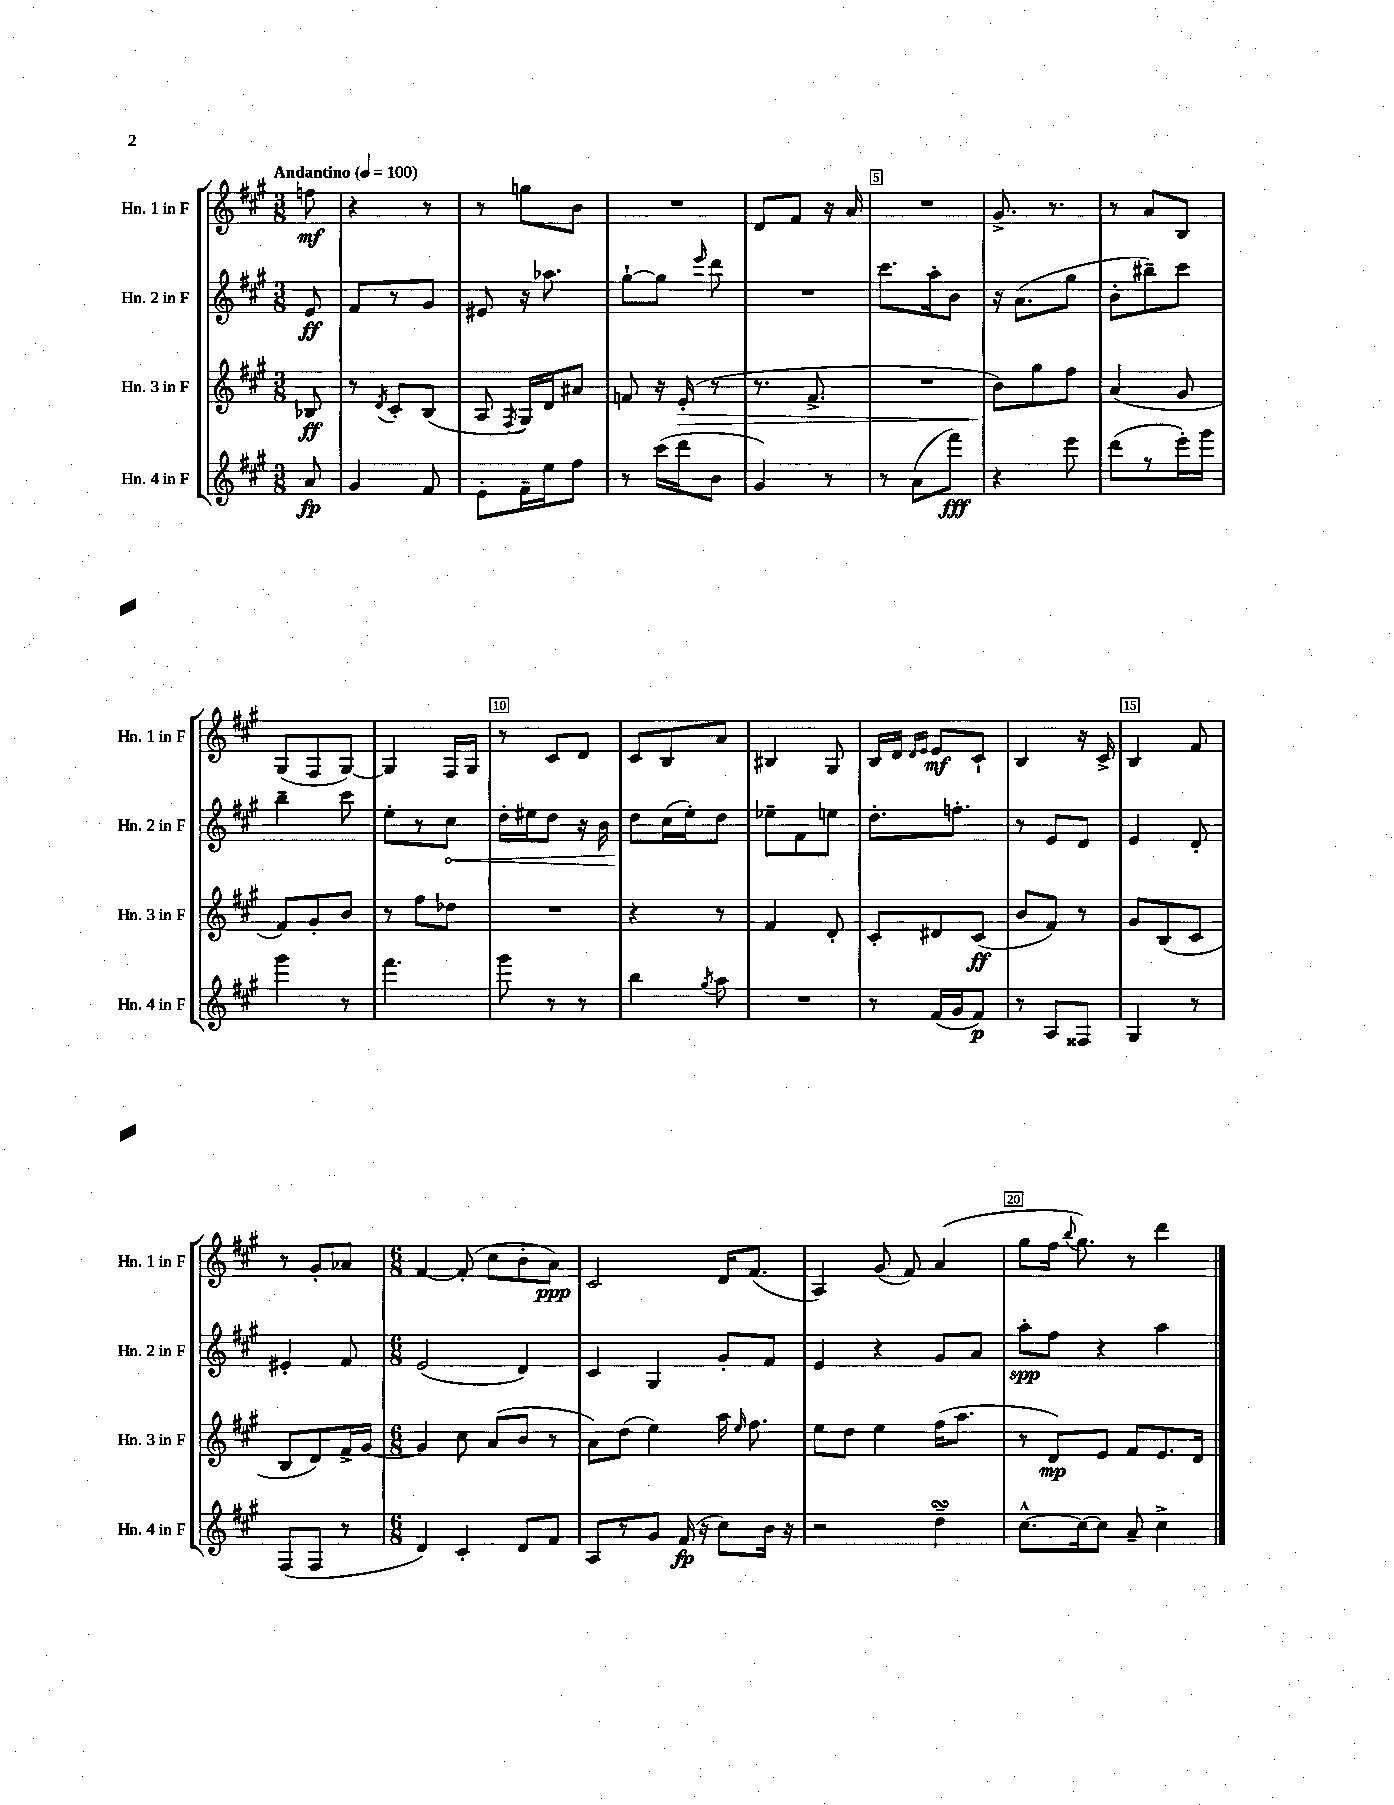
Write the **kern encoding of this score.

**kern	**kern	**kern	**kern
*staff4	*staff3	*staff2	*staff1
*clefG2	*clefG2	*clefG2	*clefG2
*k[f#c#g#]	*k[f#c#g#]	*k[f#c#g#]	*k[f#c#g#]
*M3/8	*M3/8	*M3/8	*M3/8
*MM100	*MM100	*MM100	*MM100
8a/	8B-/	8e/	8ff\
=	=	=	=
4g#/	8r	8f#/L	4r
.	8qd/	.	.
.	8c#'/L	8r	.
8f#/	(8B/J	8g#/J	8r
=	=	=	=
8e'\L	8A/	8e#/	8r
.	8qF#/	.	.
16f#~\L	16G#/LL)	16r	8gg\L
16ee\J	16d/J	8.aa-\	.
8ff#\J	8a#/J	.	8b\J
=	=	=	=
8r	8f/	[8gg#`\L	4.r
(16ccc#\LL	16r	8gg#\]J	.
16ddd\J	(16e'/	.	.
.	.	16qqeee/	.
8b\J	8r	8ddd\	.
=	=	=	=
4g#/)	8.r	4.r	8d/L
.	.	.	8f#/J
.	8.f#^/	.	.
8r	.	.	16r
.	.	.	16a/
=	=	=	=
8r	4.r	8.ccc#\L	4.r
(8a\L	.	.	.
.	.	16aa'\k	.
8fff#\J)	.	8b\J	.
=	=	=	=
4r	8b\L)	16r	8.g#^/
.	.	(8.a\L	.
.	8gg#\	.	.
.	.	.	8.r
8eee\	8ff#\J	8gg#\J	.
=	=	=	=
(8ddd\L	(4a/	8b'\L	8r
8r	.	8bb#~\)	8a/L
16eee'\L)	8g#/	8ccc#\J	8B/J
16ggg#\JJ	.	.	.
=	=	=	=
4ggg#\	8f#/L)	4bb~\	(8G#/L
.	8g#'/	.	8F#/
8r	8b/J	8ccc#\	[8G#/J)
=	=	=	=
4.fff#\	8r	8ee'\L	4G#/]
.	8ff#\L	8r	.
.	8dd-\J	8cc#\J	16F#/LL
.	.	.	16G#/JJ
=	=	=	=
8ggg#\	4.r	16dd'\LL	8r
.	.	16ee#\J	.
8r	.	8dd\J	8c#/L
8r	.	16r	8d/J
.	.	16b\	.
=	=	=	=
4bb\	4r	8dd\L	8c#/L
.	.	(16cc#\L	8B/
.	.	16ee'\J)	.
8qgg#/	.	.	.
8aa\	8r	8dd\J	8a/J
=	=	=	=
4.r	4f#/	8ee-~\L	4B#/
.	.	8f#\	.
.	8d'/	8ee\J	8G#/
=	=	=	=
8r	8c#'/L	8.dd'\L	16B/LL
.	.	.	16d/JJ
.	.	.	16qqd/LL
.	.	.	16qqe/JJ
(16f#/LL	8d#/	.	8e/L
16g#/J	.	8.ff'\J	.
8f#/J)	(8c#/J	.	8c#`/J
=	=	=	=
8r	8b/L	8r	4B/
8A/L	8f#/J)	8e/L	.
8F##/J	8r	8d/J	16r
.	.	.	16c#^/
=	=	=	=
4G#/	8g#/L	4e/	4B/
.	(8B/	.	.
8r	8c#/J	8d'/	8f#/
=	=	=	=
(8F#/L	8B/L	4e#'/	8r
8F#/J	8d/)	.	8g#'/L
8r	16f#^/L	8f#/	8a-/J
.	[16g#/JJ	.	.
=	=	=	=
*M6/8	*M6/8	*M6/8	*M6/8
4d/)	4g#/]	(2e/	[4f#/
4c#'/	8cc#\	.	(8f#'/]
.	(8a/L	.	8cc#\L
8d/L	8b/J	4d/)	8b'\
8f#/J	8r	.	8a\J)
=	=	=	=
8A/L	8a\L)	4c#/	2c#/
8r	(8dd\J	.	.
8g#/J	4ee\)	4G#/	.
(16f#/	.	.	.
16r	.	.	.
8cc#\L)	16aa\	8g#'/L	16d/LK
.	16qqee/	.	.
.	8.ff#\	.	(8.f#/J
16b\Jk	.	8f#/J	.
16r	.	.	.
=	=	=	=
2r	8ee\L	4e/	4A/)
.	8dd\J	.	.
.	4ee\	4r	(8g#/
.	.	.	8f#/)
4dd~\	(16ff#\LK	8g#/L	(4a/
.	8.aa\J	.	.
.	.	8a/J	.
=	=	=	=
[8.cc#^^\L	8r	8aa'\L	8gg#\L
.	8d/L)	8ff#\J	16ff#\Jk
.	.	.	8qqbb/
16cc#\_k	.	.	8.gg#\)
8cc#\]J	8e/J	4r	.
8a~/	8f#/L	.	8r
4cc#^\	8.e/	4aa\	4ddd\
.	16d/Jk	.	.
==	==	==	==
*-	*-	*-	*-
